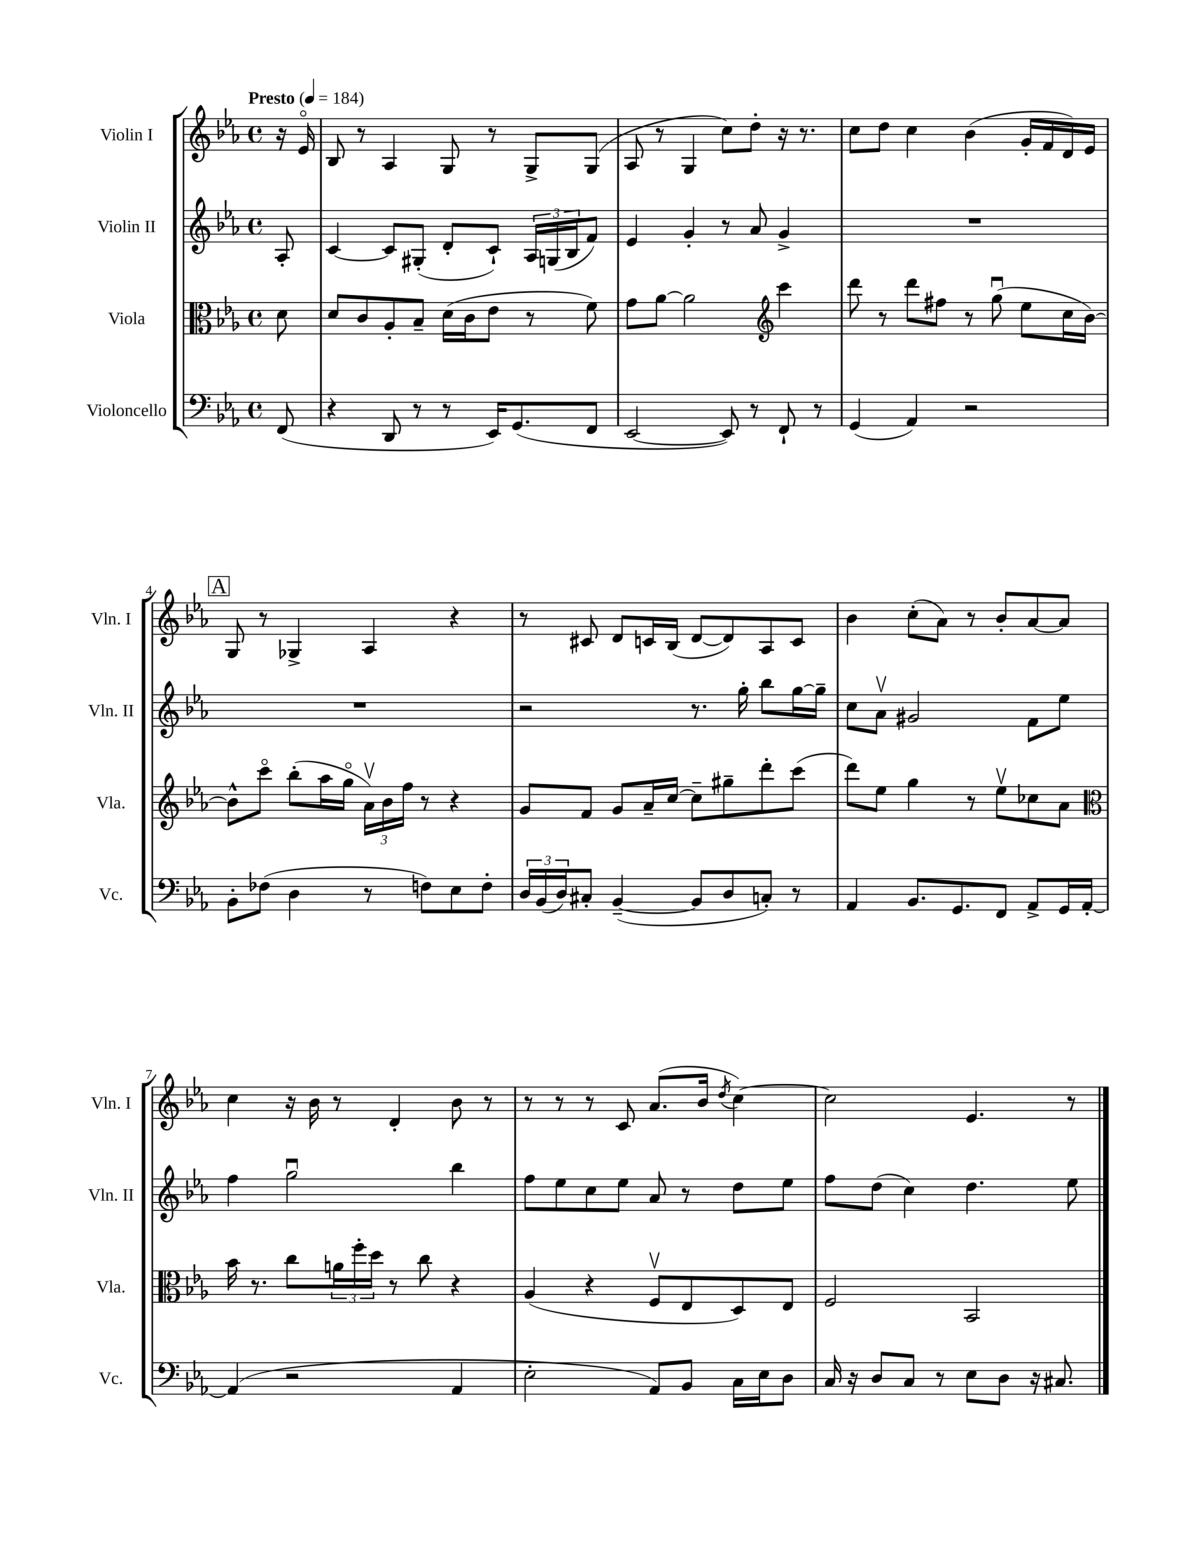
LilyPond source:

<<
\new StaffGroup <<
\new Staff = "s0" \with { instrumentName = "Violin I" shortInstrumentName = "Vln. I" } {
    \clef treble \key ees \major \defaultTimeSignature \time 4/4 \partial 8 \tempo "Presto" 4 = 184
    r16 ees'16\flageolet |
    bes8 r8 aes4 g8 r8 g8-> g8( |
    aes8 r8 g4 c''8) d''8-. r16 r8. |
    c''8 d''8 c''4 bes'4( g'16-. f'16 d'16) ees'16 |
    \mark \markup { \box "A" } g8 r8 ges4-> aes4 r4 |
    r8 cis'8 d'8 c'16 bes16( d'8~ d'8) aes8 c'8 |
    bes'4 c''8-.( aes'8) r8 bes'8-. aes'8~ aes'8 |
    c''4 r16 bes'16 r8 d'4-. bes'8 r8 |
    r8 r8 r8 c'8 aes'8.( bes'16 \acciaccatura { d''8 } c''4~) |
    c''2 ees'4. r8 \bar "|." |
}
\new Staff = "s1" \with { instrumentName = "Violin II" shortInstrumentName = "Vln. II" } {
    \clef treble \key ees \major \defaultTimeSignature \time 4/4 \partial 8
    aes8-. |
    c'4~ c'8 gis8-.( d'8-. c'8-!) \tuplet 3/2 { aes16 g16( bes16 } f'8) |
    ees'4 g'4-. r8 aes'8 g'4-> |
    R1 |
    \mark \markup { \box "A" } R1 |
    r2 r8. g''16-. bes''8 g''16~ g''16-- |
    c''8 aes'8\upbow gis'2 f'8 ees''8 |
    f''4 g''2\downbow bes''4 |
    f''8 ees''8 c''8 ees''8 aes'8 r8 d''8 ees''8 |
    f''8 d''8( c''4) d''4. ees''8 \bar "|." |
}
\new Staff = "s2" \with { instrumentName = "Viola" shortInstrumentName = "Vla." } {
    \clef alto \key ees \major \defaultTimeSignature \time 4/4 \partial 8
    d'8 |
    d'8 c'8 aes8-. bes8-- d'16( c'16 ees'8 r8 f'8) |
    g'8 aes'8~ aes'2 \clef treble c'''4 |
    d'''8 r8 d'''8 fis''8 r8 g''8\downbow( ees''8 c''16 bes'16~) |
    \mark \markup { \box "A" } bes'8-^ c'''8\flageolet bes''8-.( aes''16 g''16\flageolet \tuplet 3/2 { aes'16\upbow) bes'16 f''16 } r8 r4 |
    g'8 f'8 g'8 aes'16-- c''16~ c''8-- gis''8-- d'''8-. c'''8( |
    d'''8) ees''8 g''4 r8 ees''8\upbow ces''8 aes'8 |
    \clef alto bes'16 r8. c''8 \tuplet 3/2 { a'16 f''16-. d''16 } r8 c''8 r4 |
    aes4( r4 f8\upbow ees8 d8) ees8 |
    f2 bes,2 \bar "|." |
}
\new Staff = "s3" \with { instrumentName = "Violoncello" shortInstrumentName = "Vc." } {
    \clef bass \key ees \major \defaultTimeSignature \time 4/4 \partial 8
    f,8( |
    r4 d,8 r8 r8 ees,16) g,8.( f,8 |
    ees,2~ ees,8) r8 f,8-! r8 |
    g,4( aes,4) r2 |
    \mark \markup { \box "A" } bes,8-. fes8( d4 r8 f8) ees8 f8-. |
    \tuplet 3/2 { d16 bes,16( d16) } cis8-. bes,4~--( bes,8 d8 c8-.) r8 |
    aes,4 bes,8. g,8. f,8 aes,8-> g,16 aes,16~-. |
    aes,4( r2 aes,4 |
    ees2-. aes,8) bes,8 c16 ees16 d8 |
    c16 r16 d8 c8 r8 ees8 d8 r16 cis8. \bar "|." |
}
>>
>>
